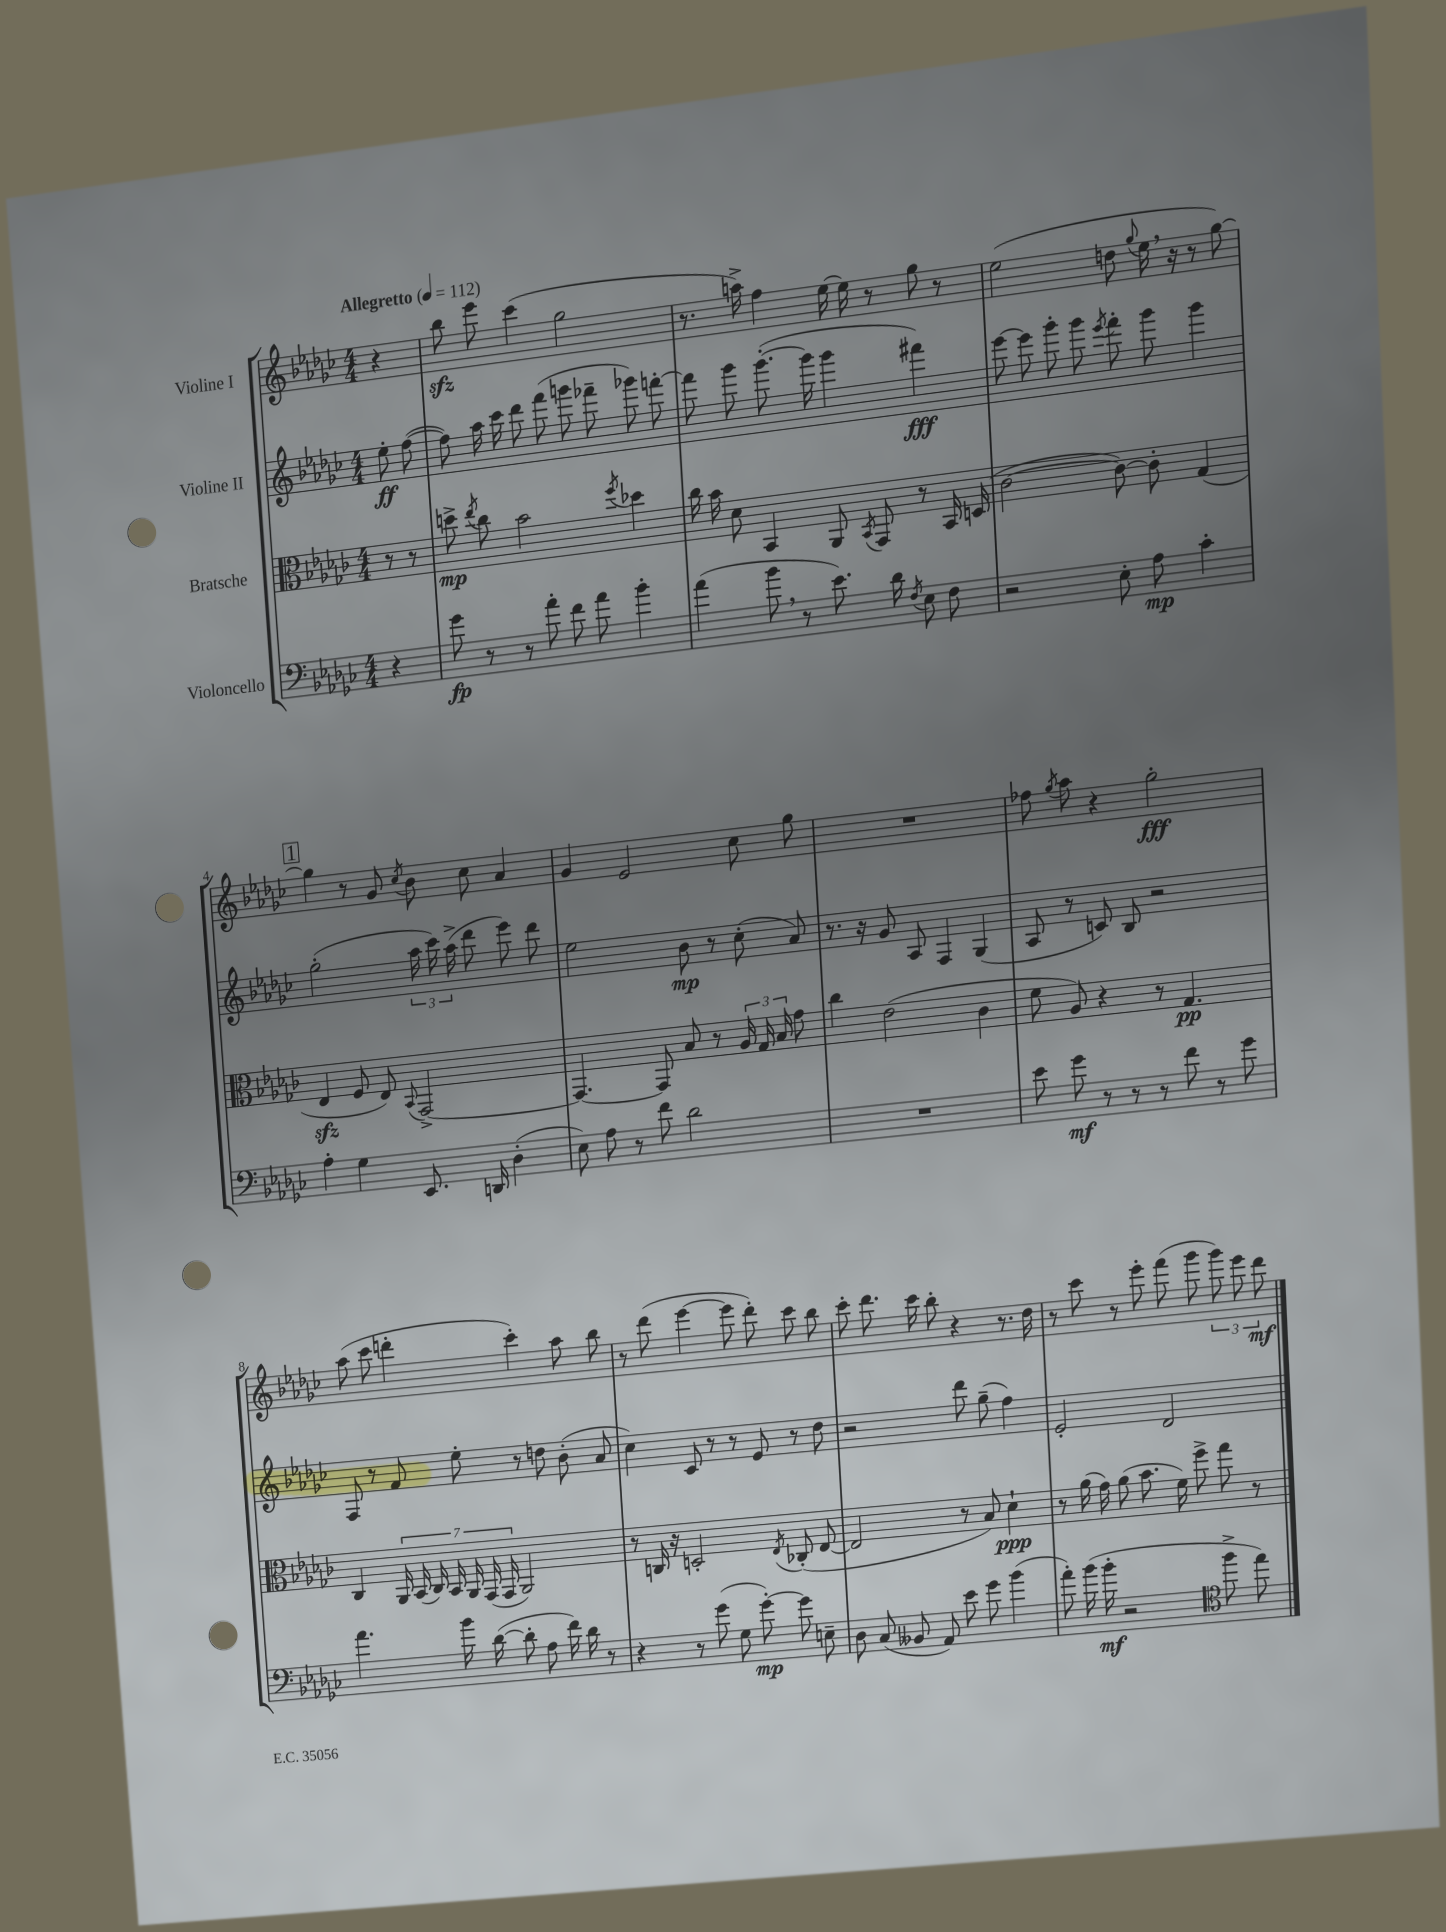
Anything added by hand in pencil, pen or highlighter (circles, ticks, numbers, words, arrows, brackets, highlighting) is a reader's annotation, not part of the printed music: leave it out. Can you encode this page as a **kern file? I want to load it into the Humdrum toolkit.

**kern	**dynam	**kern	**dynam	**kern	**dynam	**kern	**dynam
*part4	*part4	*part3	*part3	*part2	*part2	*part1	*part1
*staff4	*staff4	*staff3	*staff3	*staff2	*staff2	*staff1	*staff1
*I"Violoncello	*	*I"Bratsche	*	*I"Violine II	*	*I"Violine I	*
*clefF4	*	*clefC3	*	*clefG2	*	*clefG2	*
*k[b-e-a-d-g-c-]	*	*k[b-e-a-d-g-c-]	*	*k[b-e-a-d-g-c-]	*	*k[b-e-a-d-g-c-]	*
*M4/4	*	*M4/4	*	*M4/4	*	*M4/4	*
*MM112	*	*MM112	*	*MM112	*	*MM112	*
=	=	=	=	=	=	=	=
!	!	!	!	!	!	!LO:TX:a:B:t=Allegretto	!
4r	.	8r	.	8ee-'\	ff	4r	.
.	.	8r	.	([8ff\	.	.	.
=1	=1	=1	=1	=1	=1	=1	=1
8g-\	fp	8ddn^\	mp	8ff\])	.	8bb-zz\	.
.	.	8qee-/	.	.	.	.	.
8r	.	8cc-\	.	16aa-\	.	8eee-\	.
.	.	.	.	16ccc-\	.	.	.
8r	.	2b-\	.	8ddd-\	.	(4ccc-\	.
8a-'\	.	.	.	(8fff\	.	.	.
8f\	.	.	.	8gggn\	.	2gg-\	.
8a-\	.	.	.	8fff-X~\	.	.	.
.	.	8qff/	.	.	.	.	.
4b-'\	.	4dd-X\	.	8ggg-X\)	.	.	.
.	.	.	.	[8fffn'\	.	.	.
=2	=2	=2	=2	=2	=2	=2	=2
(4a-\	.	16cc-\	.	8fff\]	.	8.r	.
.	.	16b-\	.	.	.	.	.
.	.	8d-\	.	8ggg-\	.	.	.
.	.	.	.	.	.	16aan^\)	.
8b-,\	.	4BB-/	.	([8.ggg-'\	.	4ff\	.
8r	.	.	.	.	.	.	.
.	.	.	.	16ggg-\]	.	.	.
8.e-\)	.	8AA-/	.	4ggg-\	.	[16ee-\	.
.	.	.	.	.	.	16ee-\]	.
.	.	8qBB-/	.	.	.	.	.
.	.	8GG-/	.	.	.	8r	.
16d-\	.	.	.	.	.	.	.
8qF/	.	.	.	.	.	.	.
8E-\	.	8r	.	4fff#X\)	fff	8gg-\	.
8F\	.	16BB-/	.	.	.	8r	.
.	.	(16Dn/	.	.	.	.	.
=3	=3	=3	=3	=3	=3	=3	=3
2r	.	[2c-\	.	[8eee-\	.	(2ee-\	.
.	.	.	.	8eee-\]	.	.	.
.	.	.	.	8ggg-'\	.	.	.
.	.	.	.	8ggg-\	.	.	.
.	.	.	.	8qeee-/	.	.	.
8E-'\	.	8c-\_)	.	8fff'\	.	8ddn\	.
.	.	.	.	.	.	8qqgg-/	.
8A-\	mp	8c-'\]	.	8ggg-\	.	16ee-,\	.
.	.	.	.	.	.	16r	.
4c-'\	.	(4G-/	.	4ggg-\	.	8r	.
.	.	.	.	.	.	[8gg-\)	.
!!LO:LB:g=z
!!LO:REH:place=s1:t=1
=4	=4	=4	=4	=4	=4	=4	=4
4A-'\	.	4E-zz/	.	(2gg-'\	.	4gg-\]	.
4G-\	.	8F/	.	.	.	8r	.
.	.	8E-/)	.	.	.	8g-/	.
.	.	8qqBB-/	.	.	.	8qcc-/	.
8.EE-/	.	[2GG-^/	.	24aa-\	.	8b-\	.
.	.	.	.	24ccc-\)	.	.	.
.	.	.	.	(24aa-^\	.	.	.
.	.	.	.	8ddd-\	.	8cc-\	.
16DDn/	.	.	.	.	.	.	.
(4D-'\	.	.	.	8eee-\)	.	4a-/	.
.	.	.	.	8ddd-\	.	.	.
=5	=5	=5	=5	=5	=5	=5	=5
8E-\)	.	4.GG-/_	.	2ee-\	.	4g-/	.
8A-\	.	.	.	.	.	.	.
8r	.	.	.	.	.	2e-/	.
8f\	.	8GG-/]	.	.	.	.	.
2d-\	.	8B-/	.	8b-\	mp	.	.
.	.	8r	.	8r	.	.	.
.	.	24A-/	.	(8cc-'\	.	8cc-\	.
.	.	24G-/	.	.	.	.	.
.	.	24B-/	.	.	.	.	.
.	.	8g-\	.	8a-/)	.	8gg-\	.
=6	=6	=6	=6	=6	=6	=6	=6
1r	.	4cc-\	.	8.r	.	1r	.
.	.	.	.	16r	.	.	.
.	.	(2e-\	.	8g-/	.	.	.
.	.	.	.	8A-/	.	.	.
.	.	.	.	4F/	.	.	.
.	.	4c-\	.	(4G-/	.	.	.
=7	=7	=7	=7	=7	=7	=7	=7
8e-\	.	8f\	.	8A-/	.	8ff-X\	.
.	.	.	.	.	.	8qgg-/	.
8g-\	mf	8A-/)	.	8r	.	8aa-\	.
8r	.	4r	.	8cn/)	.	4r	.
8r	.	.	.	8B-/	.	.	.
8r	.	8r	.	2r	.	2gg-'\	fff
8f\	.	4.G-/	pp	.	.	.	.
8r	.	.	.	.	.	.	.
8g-\	.	.	.	.	.	.	.
!!LO:LB:g=z
=8	=8	=8	=8	=8	=8	=8	=8
4.a-\	.	4C-/	.	8F/	.	(8aa-\	.
.	.	.	.	8r	.	8ccc-\	.
.	.	28AA-/	.	8f/	.	4dddn'\	.
.	.	(28BB-/	.	.	.	.	.
.	.	28C-/)	.	.	.	.	.
.	.	28BB-/	.	.	.	.	.
16b-\	.	.	.	8ee-'\	.	.	.
.	.	28AA-/	.	.	.	.	.
.	.	(28GG-/	.	.	.	.	.
([16d-\	.	.	.	.	.	.	.
.	.	28GG-/	.	.	.	.	.
8d-'\]	.	2AA-/)	.	8r	.	4ccc-'\)	.
8A-\	.	.	.	8ddn\	.	.	.
16f\)	.	.	.	(8b-'\	.	8aa-\	.
16d-\	.	.	.	.	.	.	.
8r	.	.	.	8a-/	.	8bb-\	.
=9	=9	=9	=9	=9	=9	=9	=9
4r	.	8r	.	4cc-\)	.	8r	.
.	.	16Cn/	.	.	.	(8ddd-\	.
.	.	16r	.	.	.	.	.
8r	.	2Dn'/	.	8c-/	.	[4eee-\	.
(8g-\	.	.	.	8r	.	.	.
8G-\	.	.	.	8r	.	8eee-\]	.
[8g-'\)	mp	.	.	8e-/	.	8ddd-'\)	.
.	.	8qE-/	.	.	.	.	.
8g-\]	.	(8C-X'/	.	8r	.	8ccc-\	.
8En~\	.	[8E-/	.	8dd-\	.	8bb-\	.
=10	=10	=10	=10	=10	=10	=10	=10
8D-\	.	2E-/]	.	2r	.	8ccc-'\	.
(8C-/	.	.	.	.	.	8.ddd-\	.
8BB--X/	.	.	.	.	.	.	.
.	.	.	.	.	.	16ccc-\	.
8AA-/)	.	.	.	.	.	8bb-'\	.
8e-\	.	8r	.	8ddd-\	.	4r	.
8g-\	.	8B-/)	.	(8gg-~\	.	.	.
(4b-\	.	4d-`\	ppp	4ff\)	.	8.r	.
.	.	.	.	.	.	16dd-\	.
=11	=11	=11	=11	=11	=11	=11	=11
8a-'\)	.	8r	.	2e-'/	.	8r	.
(16b-\	.	(16a-\	.	.	.	8ccc-\	.
16b-'\	mf	16g-\)	.	.	.	.	.
2r	.	(8a-\	.	.	.	8r	.
.	.	8.b-\	.	.	.	8eee-'\	.
.	.	.	.	2d-/	.	(8fff\	.
.	.	16f\)	.	.	.	.	.
.	.	8ff^\	.	.	.	8ggg-\	.
*clefC4	*	*	*	*	*	*	*
8ff^\	.	8gg-\	.	.	.	12ggg-\)	.
.	.	.	.	.	.	12eee-\	.
8ee-\)	.	8r	.	.	.	.	.
.	.	.	.	.	.	12ddd-\	mf
==	==	==	==	==	==	==	==
*-	*-	*-	*-	*-	*-	*-	*-
